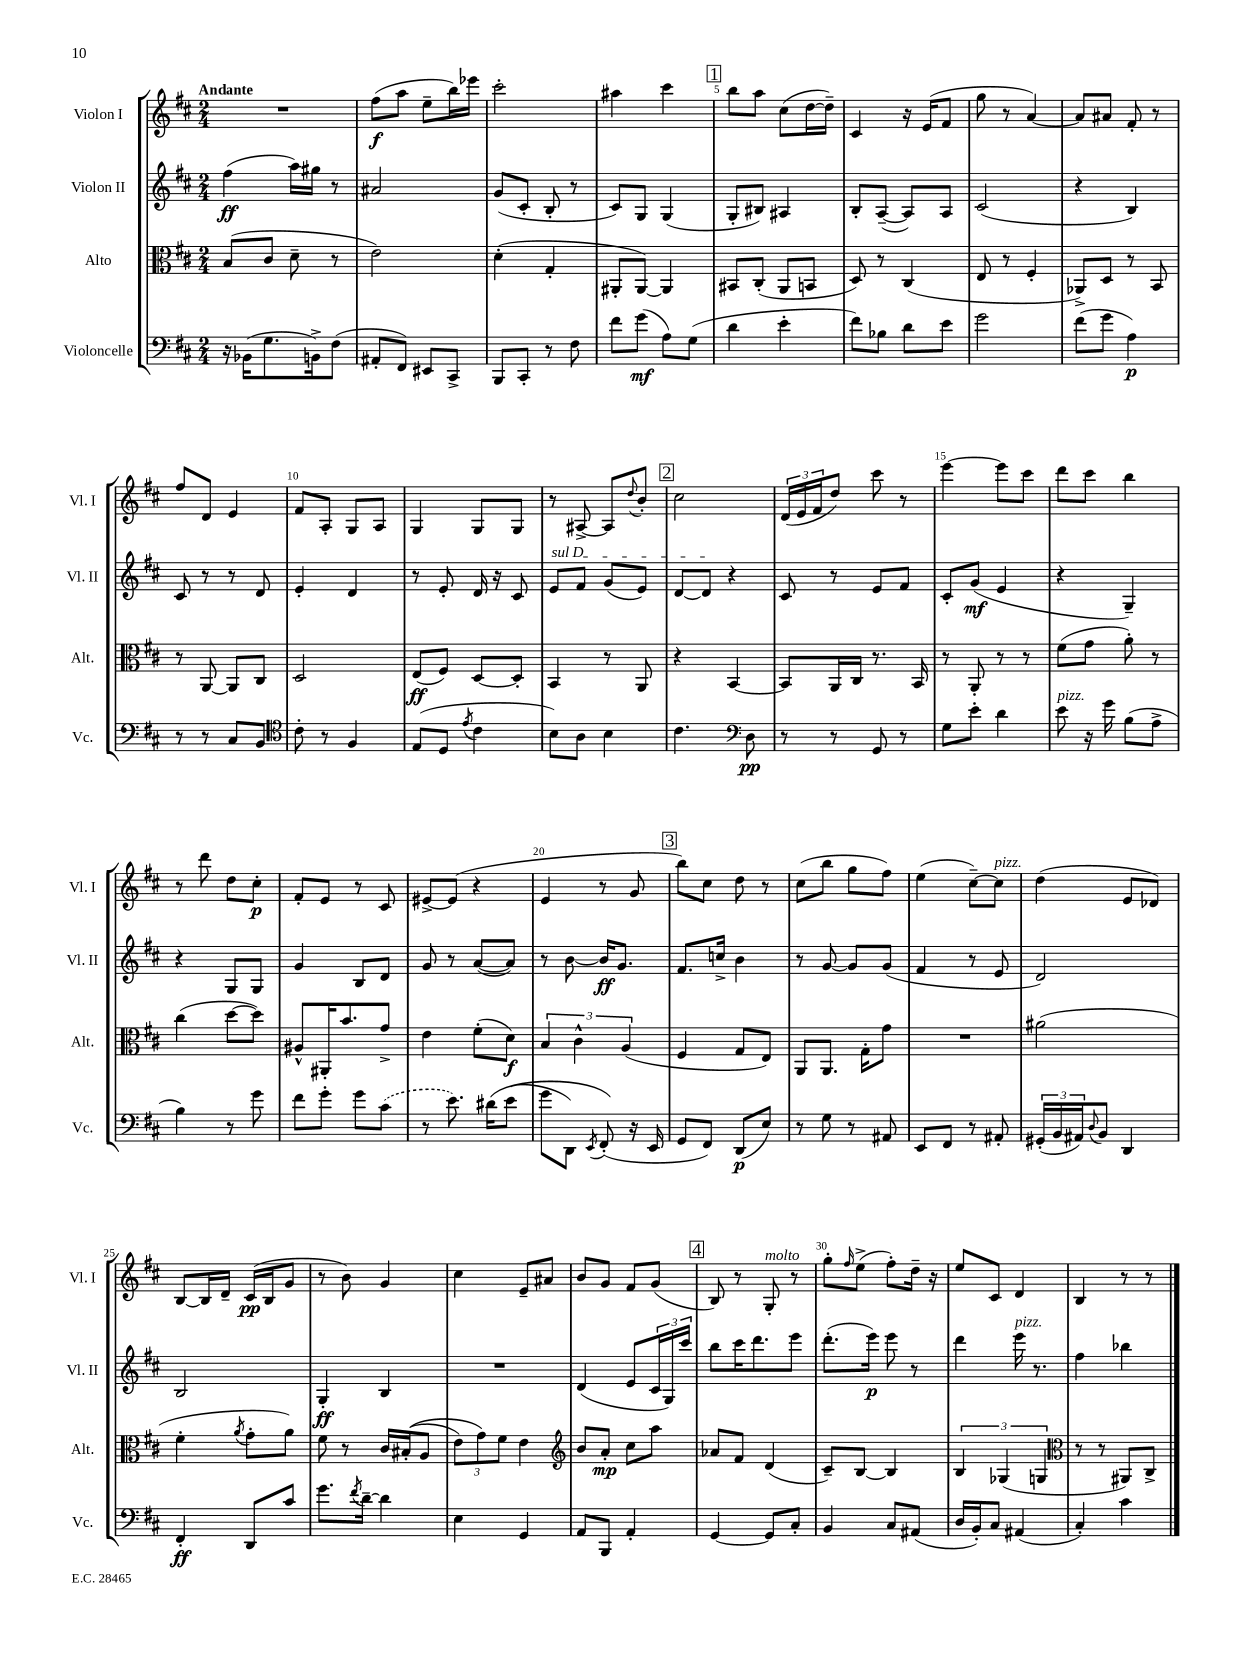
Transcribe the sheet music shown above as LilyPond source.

<<
\new StaffGroup <<
\new Staff = "s0" \with { instrumentName = "Violon I" shortInstrumentName = "Vl. I" } {
    \clef treble \key d \major \numericTimeSignature \time 2/4 \tempo "Andante"
    R2 |
    fis''8\f( a''8 e''8-- b''16) ees'''16 |
    cis'''2-. |
    ais''4 cis'''4 |
    \mark \markup { \box "1" } b''8 a''8 cis''8( d''16~ d''16--) |
    cis'4 r16 e'16( fis'8 |
    g''8 r8 a'4~) |
    a'8 ais'8 fis'8-. r8 |
    fis''8 d'8 e'4 |
    fis'8 a8-. g8 a8 |
    g4 g8 g8 |
    r8 ais8~-> ais8 \appoggiatura { d''8 } b'8-. |
    \mark \markup { \box "2" } cis''2 |
    \tuplet 3/2 { d'16( e'16 fis'16 } d''8) cis'''8 r8 |
    e'''4~ e'''8 cis'''8 |
    d'''8 cis'''8 b''4 |
    r8 d'''8 d''8 cis''8-.\p |
    fis'8-. e'8 r8 cis'8 |
    eis'8~-> eis'8( r4 |
    e'4 r8 g'8 |
    \mark \markup { \box "3" } b''8) cis''8 d''8 r8 |
    cis''8( b''8 g''8 fis''8) |
    e''4( cis''8~--) cis''8^\markup { \italic "pizz." } |
    d''4( e'8 des'8) |
    b8~ b16 d'16-- cis'16\pp( b16 g'8 |
    r8 b'8) g'4 |
    cis''4 e'8-- ais'8 |
    b'8 g'8 fis'8 g'8( |
    \mark \markup { \box "4" } b8) r8 g8-.^\markup { \italic "molto" } r8 |
    g''8-. \grace { fis''16 } e''8->( fis''8-.) d''16-- r16 |
    e''8 cis'8 d'4 |
    b4 r8 r8 \bar "|." |
}
\new Staff = "s1" \with { instrumentName = "Violon II" shortInstrumentName = "Vl. II" } {
    \clef treble \key d \major \numericTimeSignature \time 2/4
    fis''4\ff( a''16) gis''16 r8 |
    ais'2 |
    g'8( cis'8-. b8-. r8 |
    cis'8) g8 g4( |
    \mark \markup { \box "1" } g8-. bis8) ais4 |
    b8-. a8~--( a8) a8 |
    cis'2( |
    r4 b4) |
    cis'8 r8 r8 d'8 |
    e'4-. d'4 |
    r8 e'8-. d'16 r16 cis'8 |
    \once \override TextSpanner.bound-details.left.text = \markup { \italic "sul D" } e'8\startTextSpan fis'8 g'8( e'8) |
    \mark \markup { \box "2" } d'8~ d'8\stopTextSpan r4 |
    cis'8 r8 e'8 fis'8 |
    cis'8-. g'8\mf( e'4 |
    r4 g4--) |
    r4 g8 g8 |
    g'4 b8 d'8 |
    g'8 r8 a'8~( a'8) |
    r8 b'8~ b'16\ff g'8. |
    \mark \markup { \box "3" } fis'8. c''16-> b'4 |
    r8 g'8~ g'8 g'8( |
    fis'4 r8 e'8 |
    d'2) |
    b2 |
    g4-.\ff b4 |
    R2 |
    d'4( e'8 \tuplet 3/2 { cis'16 g16) cis'''16 } |
    \mark \markup { \box "4" } b''8 cis'''16 d'''8. e'''8 |
    d'''8.-.( e'''16\p) e'''8 r8 |
    d'''4 e'''16^\markup { \italic "pizz." } r8. |
    fis''4 bes''4 \bar "|." |
}
\new Staff = "s2" \with { instrumentName = "Alto" shortInstrumentName = "Alt." } {
    \clef alto \key d \major \numericTimeSignature \time 2/4
    b8( cis'8 d'8-- r8 |
    e'2) |
    d'4-.( g4-. |
    ais,8-. ais,8~) ais,4 |
    \mark \markup { \box "1" } bis,8 cis8-.( a,8 b,8 |
    d8) r8 cis4( |
    e8 r8 fis4-. |
    aes,8->) d8 r8 b,8 |
    r8 a,8~ a,8 cis8 |
    d2 |
    e8\ff( fis8) d8~ d8-. |
    b,4 r8 a,8 |
    \mark \markup { \box "2" } r4 b,4~ |
    b,8 a,16 cis16 r8. b,16 |
    r8 a,8-. r8 r8 |
    fis'8( g'8 a'8-.) r8 |
    cis''4( d''8~ d''8) |
    ais8-^ ais,16-. b'8. g'8-> |
    e'4 fis'8-.( d'8\f) |
    \tuplet 3/2 { b4 cis'4-^ a4( } |
    \mark \markup { \box "3" } fis4 g8 e8) |
    a,8 a,8. g16-. g'8 |
    R2 |
    ais'2( |
    fis'4-. \acciaccatura { a'8 } g'8-. a'8) |
    fis'8 r8 cis'16 bis16-.(\( a8 |
    \tuplet 3/2 { e'8) g'8\) fis'8 } e'4 |
    \clef treble b'8 a'8-.\mp cis''8 a''8 |
    \mark \markup { \box "4" } aes'8 fis'8 d'4( |
    cis'8--) b8~ b4 |
    \tuplet 3/2 { b4 ges4( g4 } |
    \clef alto r8 r8 ais,8) cis8-> \bar "|." |
}
\new Staff = "s3" \with { instrumentName = "Violoncelle" shortInstrumentName = "Vc." } {
    \clef bass \key d \major \numericTimeSignature \time 2/4
    r16 bes,16( g8. b,16->) fis8( |
    ais,8-. fis,8) eis,8 cis,8-> |
    b,,8 cis,8-. r8 fis8 |
    fis'8 g'8\mf( a8) g8( |
    \mark \markup { \box "1" } d'4 e'4-. |
    fis'8) bes8 d'8 e'8 |
    g'2 |
    fis'8( g'8 a4\p) |
    r8 r8 cis8 b,8 |
    \clef tenor cis'8-. r8 fis4 |
    e8( d8 \acciaccatura { e'8 } cis'4 |
    b8) a8 b4 |
    \mark \markup { \box "2" } cis'4. \clef bass d8\pp |
    r8 r8 g,8 r8 |
    g8 e'8-. d'4 |
    e'8^\markup { \italic "pizz." } r16 g'16 b8( a8-> |
    b4) r8 g'8 |
    fis'8 g'8-. g'8 \once \slurDashed cis'8( |
    r8 e'8.) dis'16\( e'8( |
    g'8 d,8) \acciaccatura { e,8 } fis,8-.(\) r16 e,16 |
    \mark \markup { \box "3" } g,8 fis,8) d,8\p( e8) |
    r8 g8 r8 ais,8 |
    e,8 fis,8 r8 ais,8-. |
    \tuplet 3/2 { gis,16-.( b,16 ais,16) } \appoggiatura { d8 } b,8 d,4 |
    fis,4-.\ff d,8 cis'8 |
    g'8. \acciaccatura { fis'8 } d'16~-- d'4 |
    e4 g,4 |
    a,8 b,,8 a,4-. |
    \mark \markup { \box "4" } g,4~ g,8 cis8-. |
    b,4 cis8 ais,8( |
    d16 b,16-.) cis8 ais,4( |
    cis4-.) cis'4 \bar "|." |
}
>>
>>
\layout { \context { \Score \override BarNumber.break-visibility = ##(#f #t #t) barNumberVisibility = #(every-nth-bar-number-visible 5) } }
